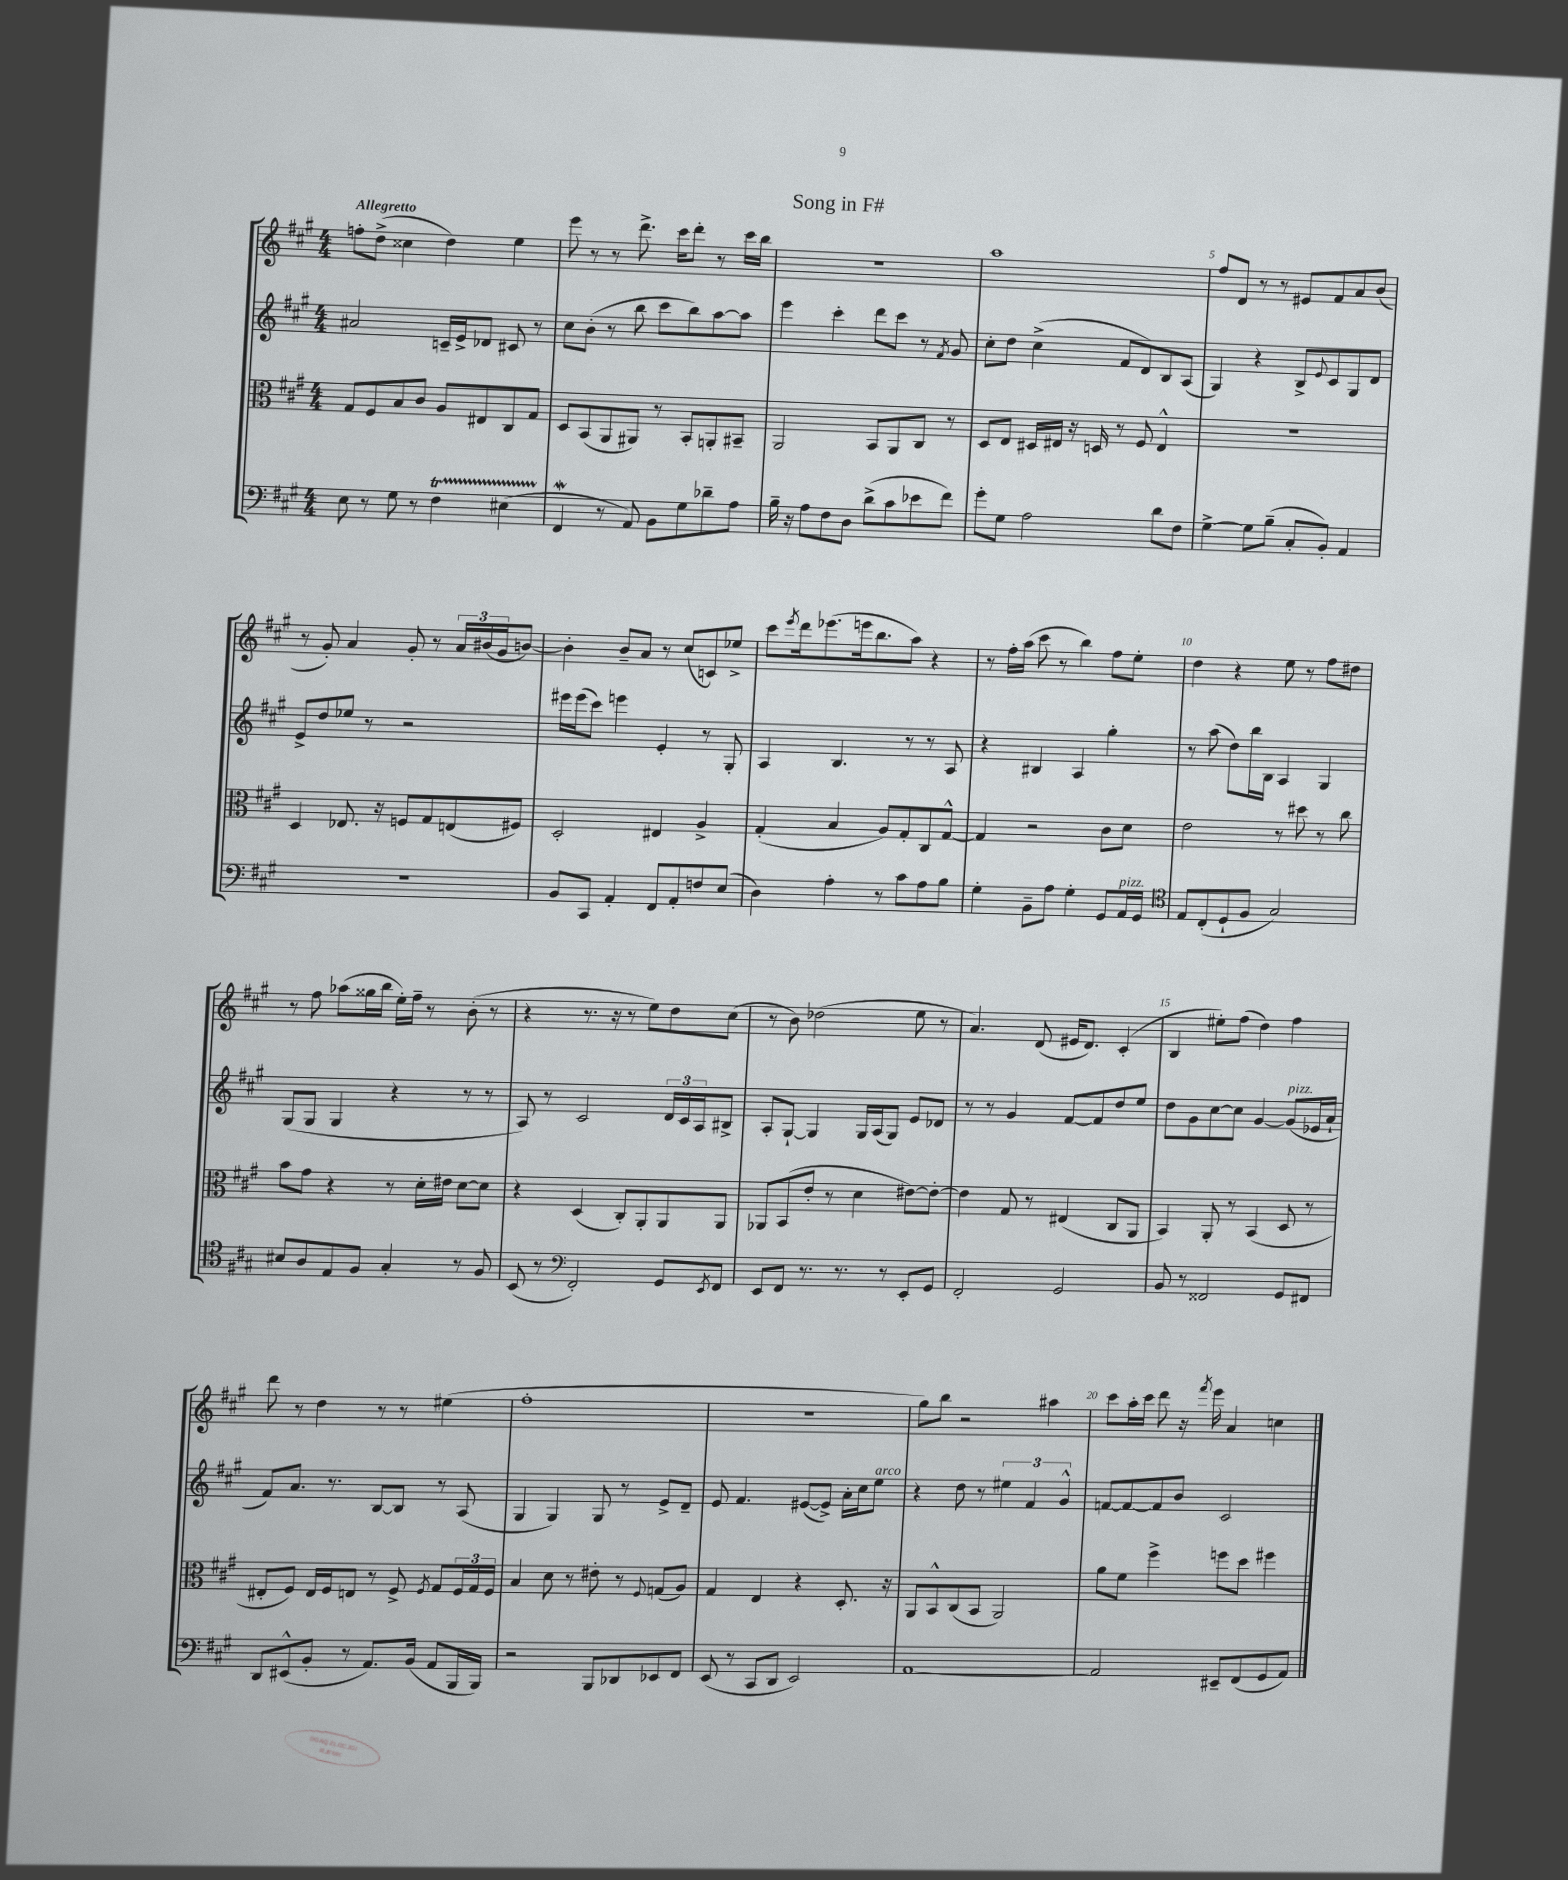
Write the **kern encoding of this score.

**kern	**kern	**kern	**kern
*part4	*part3	*part2	*part1
*staff4	*staff3	*staff2	*staff1
*clefF4	*clefC3	*clefG2	*clefG2
*k[f#c#g#]	*k[f#c#g#]	*k[f#c#g#]	*k[f#c#g#]
*M4/4	*M4/4	*M4/4	*M4/4
=1	=1	=1	=1
!	!	!	!LO:TX:a:B:t=Allegretto
8E\	8G#/L	2a#X/	8ffn'\L
8r	8F#/	.	(8dd^\J
8G#\	8B/	.	4cc##X\
8r	8c#/J	.	.
4F#T\	8A/L	16cn~/LL	4dd\)
.	.	16e^/J	.
.	8E#X/	8d-X/J	.
(4E#XTTT\	8C#/	8c#X/	4ee\
.	8G#/J	8r	.
=2	=2	=2	=2
4FF#W/	8D/L	8cc#\L	8eee\
.	(8BB/	(8b'\J	8r
8r	8AA/	8r	8r
8AA/)	8AA#X/J)	8bb\	8.ddd^\
8BB\L	8r	8ccc#\L	.
.	.	.	16ccc#\KL
8G#\	8BB'/L	8bb\)	8ddd'\J
8d-X~\	8AAn'/	[8aa\	8r
8A\J	8BB#X~/J	8aa\J]	16ccc#\LL
.	.	.	16bb\JJ
=3	=3	=3	=3
16B~\	2AA/	4eee\	1r
16r	.	.	.
8A\L	.	.	.
8F#\	.	4ccc#'\	.
8D\J	.	.	.
(8d^\L	8BB/L	8ddd\L	.
8c#\	8AA/	8ccc#\J	.
8e-X\	8C#/J	8r	.
.	.	8qf#/	.
8f#\J)	8r	8g#/	.
=4	=4	=4	=4
8g#'\L	8D/L	8cc#'\L	1aa
8G#\J	8E/J	8dd\J	.
2A\	16D#X/LL	(4cc#^\	.
.	16E#X/JJ	.	.
.	16r	.	.
.	16Dn/	.	.
.	8r	8f#/L	.
.	8F#/	8d/)	.
8d\L	4E#^^/	8B/	.
8F#\J	.	(8A/J	.
=5	=5	=5	=5
[4G#^\	1r	4G#/)	8ff#/L
.	.	.	8d/J
8G#\L]	.	4r	8r
(8B~\J	.	.	8r
8C#'/L	.	8B^/L	8e#X/L
.	.	8qqe/	.
8BB'/J)	.	8c#/	8f#/
4AA/	.	8G#/	8a/
.	.	8d/J	(8b/J
!!LO:LB:g=z
=6	=6	=6	=6
1r	4D/	8e^/L	8r
.	.	8dd/	8g#'/)
.	8.E-X/	8ee-X/J	4a/
.	.	8r	.
.	16r	.	.
.	8Fn/L	2r	8g#'/
.	8G#/	.	8r
.	(8En/	.	24a/LL
.	.	.	(24b#X/
.	.	.	24g#/J
.	8F#X/J)	.	[8bn/J)
=7	=7	=7	=7
8BB/L	2D'/	16eee#X\LL	4b'\]
.	.	(16eee#\J	.
8CC#/J	.	8ccc#\J)	.
4AA'/	.	4eeen\	8b~/L
.	.	.	8a/J
8FF#/L	4E#X/	4e'/	8r
8AA'/	.	.	(8cc#/L
8Fn/	4A^/	8r	8cn/)
(8E/J	.	8G#'/	8ee-X^/J
=8	=8	=8	=8
4D\)	(4G#'/	4A/	8ccc#\L
.	.	.	8qeee/
.	.	.	16ddd\k
.	.	.	(8.eee-X\
4A'\	4B/	4.B/	.
.	.	.	16eeen\k
.	.	.	8.bb\
8r	8A/L)	.	.
8c#\L	8G#'/	8r	8aa\J)
8A\	8C#/	8r	4r
8B\J	[8G#^^/J	8A/	.
=9	=9	=9	=9
4G#'\	4G#/]	4r	8r
.	.	.	16ff#'\LL
.	.	.	(16aa\JJ
8BB~\L	2r	4B#X/	8ccc#\
8A\J	.	.	8r
4G#'\	.	4A/	4bb\)
8GG#/L	8c#\L	4gg#'\	8ff#\L
!LO:TX:a:i:t=pizz.	!	!	!
16AA/L	8d\J	.	8ee'\J
16GG#/JJ	.	.	.
=10	=10	=10	=10
*clefC4	*	*	*
8E/L	2e\	8r	4dd\
(8C#'/	.	(8aa\	.
8D`/	.	8dd\L)	4r
8F#/J	.	16bb\L	.
.	.	16B\JJ	.
2G#/)	8r	4A/	8ee\
.	8dd#X\	.	8r
.	8r	4G#/	8ff#\L
.	8cc#\	.	8dd#X\J
!!LO:LB:g=z
=11	=11	=11	=11
8B#X/L	8b\L	(8G#/L	8r
8A/	8g#\J	8G#/J	8ff#\
8E/	4r	4G#/	(8aa-X\L
8F#/J	.	.	16gg##X\L
.	.	.	16bb\JJ
4G#'/	8r	4r	16ee'\LL)
.	.	.	16ff#~\JJ
.	16d'\LL	.	8r
.	16e#X\JJ	.	.
8r	[8d\L	8r	(8b'\
8F#/	8d\J]	8r	8r
=12	=12	=12	=12
(8BB/	4r	8A/)	4r
8r	.	8r	.
*clefF4	*	*	*
2FF#'/)	(4D/	2c#/	8.r
.	.	.	16r
.	8C#'/L)	.	8r
.	8AA'/	.	8ee\L)
8GG#/L	8AA/	24d/LL	8dd\
.	.	24c#/	.
.	.	24A/J	.
8qEE/	.	.	.
8FF#/J	8AA/J	8B#X^/J	(8cc#\J
=13	=13	=13	=13
8EE/L	8AA-X/L	8A'/L	8r
8FF#/J	(8BB/	[8G#`/J	8b\)
8.r	8e'/J	4G#/]	(2dd-X\
.	8r	.	.
8.r	.	.	.
.	4d\	16G#/LL	.
.	.	(16A/J	.
8r	.	8G#/J)	.
8EE'/L	[8e#X\L)	8e/L	8ee\
8GG#/J	8e#'\J_	8d-X/J	8r
=14	=14	=14	=14
2FF#'/	4e#\]	8r	4.a/)
.	.	8r	.
.	8G#/	4g#/	.
.	8r	.	(8d/
2GG#/	(4E#X/	[8f#/L	16e#X/KL
.	.	.	8.d/J)
.	.	8f#/]	.
.	8C#/L	8dd/	(4c#'/
.	8AA/J	8ee/J	.
=15	=15	=15	=15
8BB/	4BB/)	8dd\L	4B/
8r	.	8g#\	.
2FF##X/	8AA'/	[8cc#\	8ee#X'\L)
.	8r	8cc#\J]	(8ff#\J
.	(4BB/	[4g#/	4dd\)
!	!	!LO:TX:a:i:t=pizz.	!
8GG#/L	8D/	(8g#/L]	4ff#\
8FF#X/J	8r	16e-X/L	.
.	.	16a`/JJ	.
!!LO:LB:g=z
=16	=16	=16	=16
8DD/L	8E#X'/L	8f#/L)	8ddd\
(8EE#X^^/	8F#/J)	8.a/J	8r
8BB'/J	16E#/LL	.	4dd\
.	16F#/J	8.r	.
8r	8En/J	.	.
8.AA/L)	8r	[8B/L	8r
.	8F#^/	8B/J]	8r
(16BB/Jk	.	.	.
.	8qF#/	.	.
8AA/L	8G#/L	8r	(4ee#X\
16BBB/L	24F#/L	(8A/	.
.	24G#/	.	.
16BBB/JJ)	.	.	.
.	24F#/JJ	.	.
=17	=17	=17	=17
2r	4B/	4G#/	1ff#'
.	8d\	4G#/)	.
.	8r	.	.
8BBB/L	8e#X'\	8G#/	.
8DD-X/	8r	8r	.
.	8qqF#/	.	.
8EE-X/	(8Gn/L	8e^/L	.
8FF#/J	8A/J)	8d~/J	.
=18	=18	=18	=18
(8EE/	4G#/	8e/	1r
8r	.	4.f#/	.
8CC#/L	4E/	.	.
8DD/J	.	.	.
2EE/)	4r	([8e#X/L	.
.	.	8e#^/J])	.
.	8.D'/	16a'\LL	.
.	.	16cc#\J	.
!	!	!LO:TX:a:i:t=arco	!
.	.	8ee\J	.
.	16r	.	.
=19	=19	=19	=19
[1AA	8AA/L	4r	8gg#\L)
.	8BB^^/	.	8bb\J
.	(8C#/	8dd\	2r
.	8BB/J	8r	.
.	2AA/)	6ee#X\	.
.	.	6f#/	.
.	.	.	4aa#X\
.	.	6g#^^/	.
=20	=20	=20	=20
2AA/]	8a\L	[8fn/L	8ccc#\L
.	8f#\J	8f/_	16aa'\L
.	.	.	16ccc#\JJ
.	4ff#^\	8f/]	8ddd\
.	.	8b/J	16r
.	.	.	8qfff#/
.	.	.	16eee\
8EE#X~/L	8ffn\L	2c#/	4a/
(8FF#/	8dd\J	.	.
8GG#/	4ff#X\	.	4ccn\
8AA/J)	.	.	.
==	==	==	==
*-	*-	*-	*-
